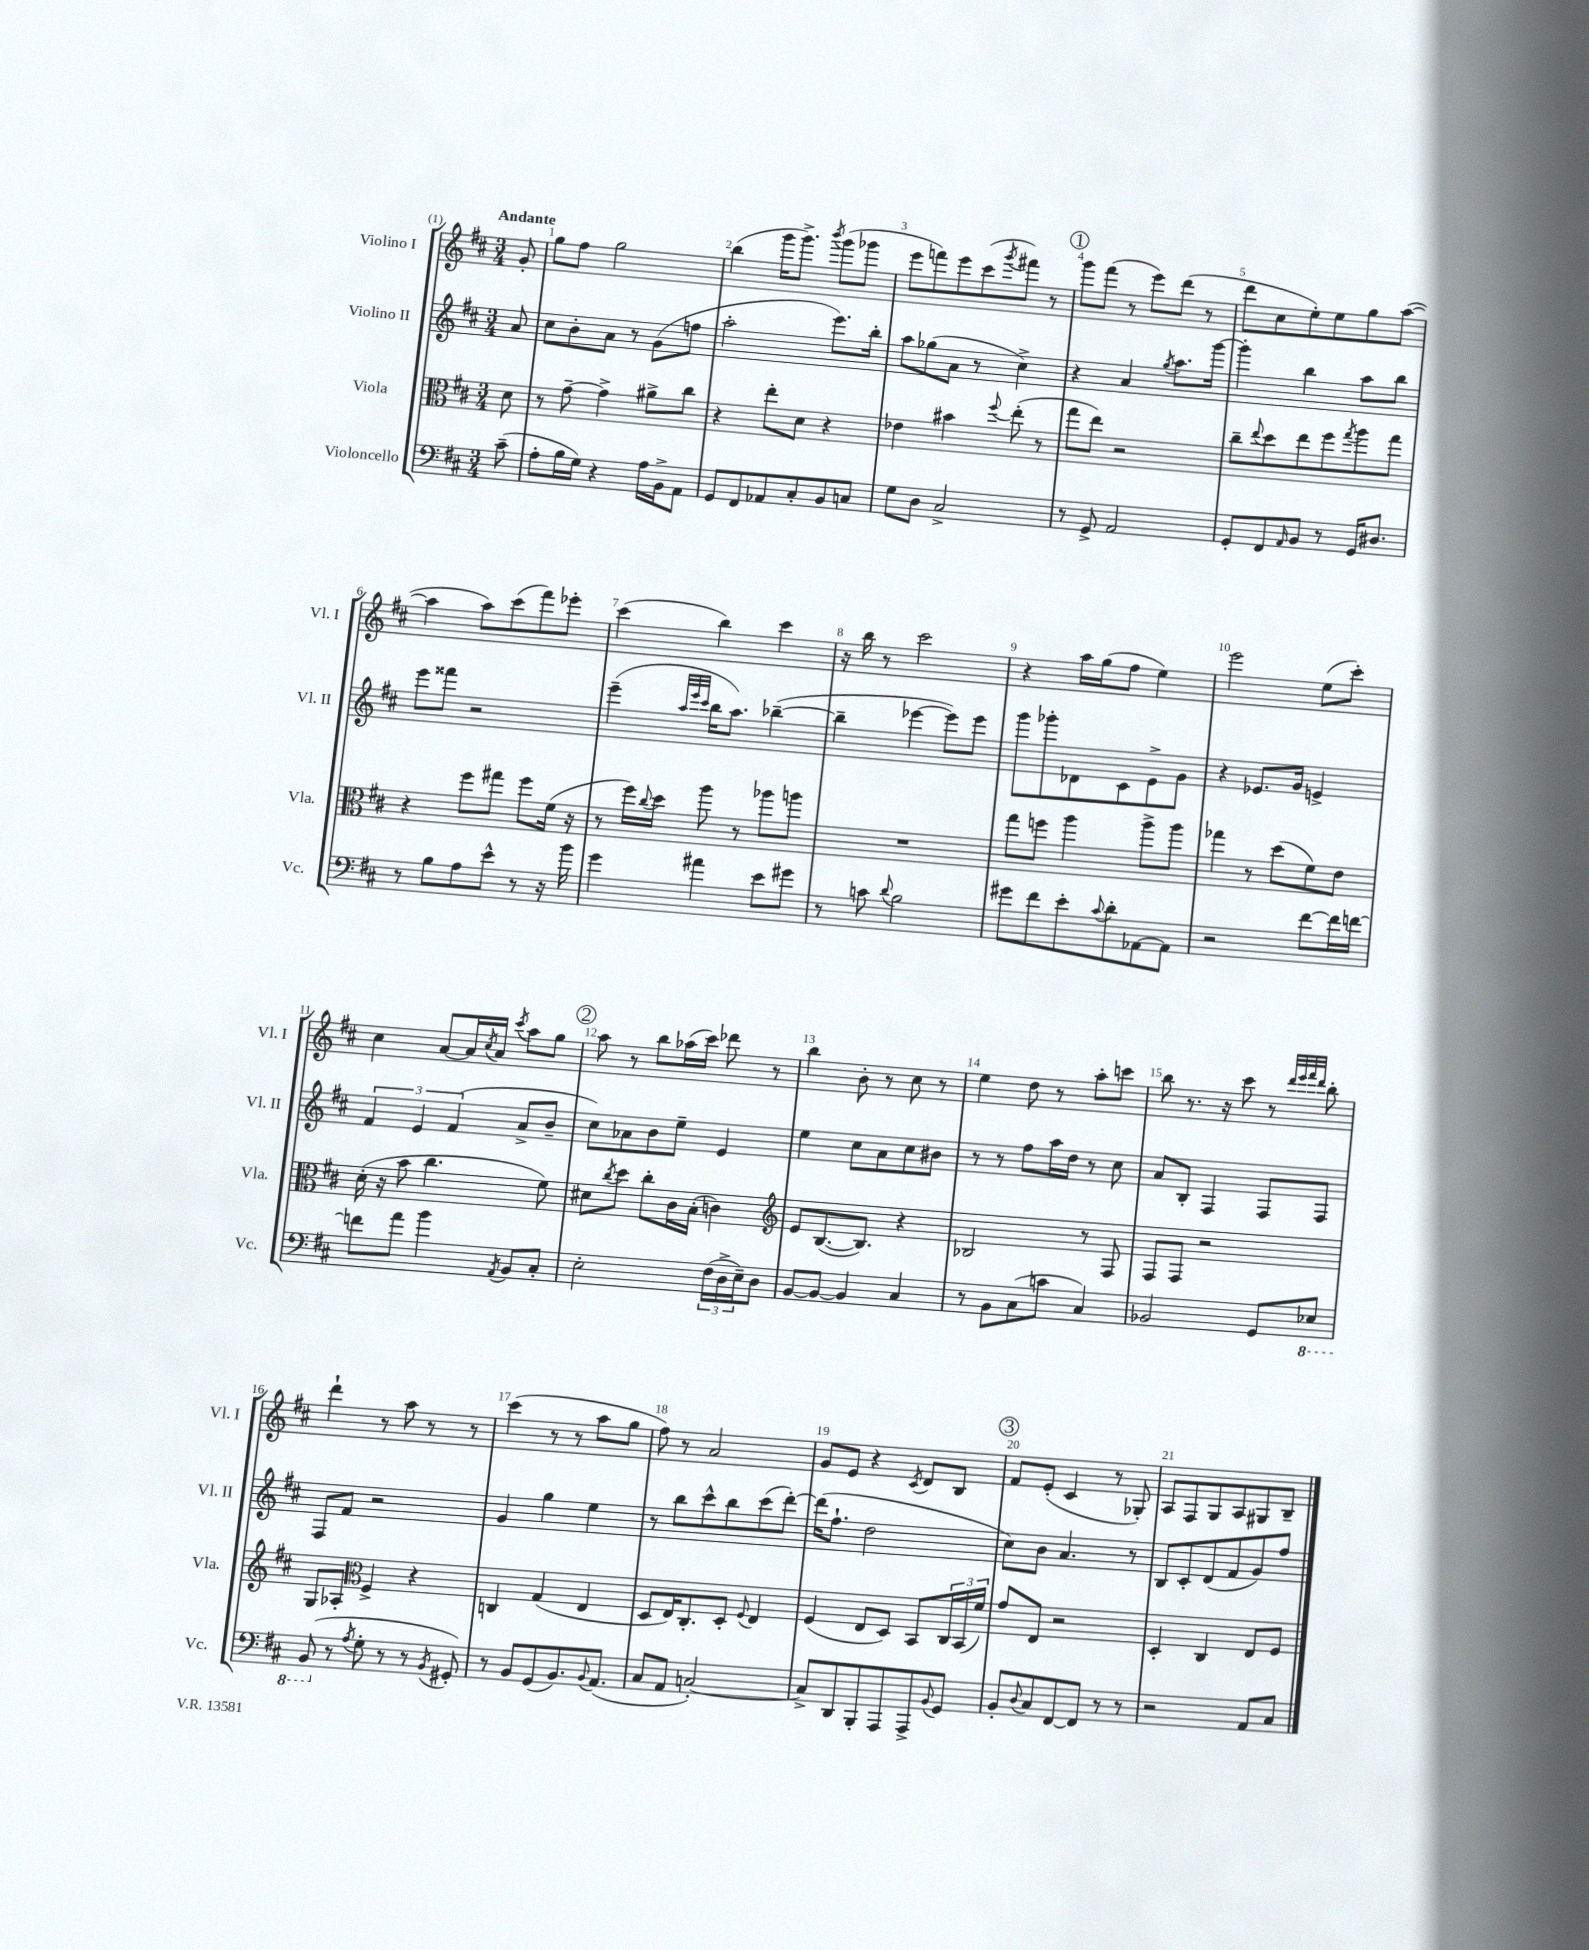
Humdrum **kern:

**kern	**kern	**kern	**kern
*part4	*part3	*part2	*part1
*staff4	*staff3	*staff2	*staff1
*I"Violoncello	*I"Viola	*I"Violino II	*I"Violino I
*I'Vc.	*I'Vla.	*I'Vl. II	*I'Vl. I
*clefF4	*clefC3	*clefG2	*clefG2
*k[f#c#]	*k[f#c#]	*k[f#c#]	*k[f#c#]
*M3/4	*M3/4	*M3/4	*M3/4
=	=	=	=
!	!	!	!LO:TX:a:B:t=Andante
(8c#~\	8d\	8a/	8g'/
=1	=1	=1	=1
8A'\L	8r	8cc#\L	8gg\L
16B\L	[8g~\	8b'\	8ff#\J
16G\JJ)	.	.	.
4r	4g^\]	8a\J	2gg\
.	.	8r	.
16A\LL	8a#X^\L	(8g\L	.
16BB^\J	.	.	.
8AA\J	8cc#\J	8ffn\J	.
=2	=2	=2	=2
8GG/L	4r	2aa'\	(4bb\
8FF#/	.	.	.
8AA-X/	8ee'\L	.	16ggg\KL
.	.	.	8.ggg^\J)
8C#'/	8d\J	.	.
.	.	.	8qbbb/
8BB/	4r	8.eee\L)	(8ggg\L
8Cn/J	.	.	8ggg-X\J
.	.	16bb'\Jk	.
=3	=3	=3	=3
8G\L	4e-X\	8aa\L	8eee\L
8D\J	.	(8gg-X\	8fffn\)
2C#^/	4b#X\	8a\J	8eee\
.	.	8r	(8ccc#\
.	8qqff#/	.	8qggg/
.	(8ee'\	4cc#^\)	8fff#X\J)
.	8r	.	8r
!!LO:REH:place=s1:t=1
=4	=4	=4	=4
8r	8gg\L	4r	8ggg\L
8GG^/	8ee\J)	.	(8fff#\J
2AA/	2r	4a/	8r
.	.	.	8eee\L)
.	.	8qgg/	.
.	.	8.aa\L	(8ddd\J
.	.	.	8r
.	.	[16ggg\Jk	.
=5	=5	=5	=5
8GG'/L	8cc#~\L	4ggg'\]	8ddd\L
.	8qqee/	.	.
8FF#/	8dd\	.	8cc#\
16qqAA/	.	.	.
8BB/J	8ee\	4bb\	8ee'\)
8r	8ff#\	.	8ee\
.	8qgg/	.	.
16GG/KL	8aa\	8aa\L	8gg\
8.D#X/J	.	.	.
.	8gg\J	8bb\J	([8aa\J
!!LO:LB:g=z
=6	=6	=6	=6
8r	4r	8eee\L	4aa\]
8B\L	.	8fff##X\J	.
8A\	8ff#\L	2r	8aa\L)
8e^^\J	8gg#X\J	.	(8ccc#\
8r	8ff#\L	.	8fff#\)
16r	(16f#\Jk	.	8eee-X'\J
16b\	16r	.	.
=7	=7	=7	=7
4g\	8r	(4eee~\	(4ccc#\
.	16ff#\LL)	.	.
.	8qqcc#/	.	.
.	16dd\JJ	.	.
.	.	32qqaa/LLL	.
.	.	32qqeee/	.
.	.	32qqccc#/JJJ	.
4a#X\	8aa\	16bb\KL	4bb\)
.	.	8.aa\J)	.
.	8r	.	.
8e\L	8aa-X\L	([4bb-X~\	4ccc#\
8g#X\J	8aan\J	.	.
=8	=8	=8	=8
8r	2.r	4bb-~\]	16r
.	.	.	16bb\
8cn\	.	.	8r
8qqd/	.	.	.
2B\	.	[4eee-X\	2ccc#\
.	.	8eee-\L])	.
.	.	8eee-\J	.
=9	=9	=9	=9
8g#X\L	8gg\L	8ggg\L	4r
8f#\	8ffn\J	8ggg-X'\	.
8e'\	4aa\	8d-X\	16aa\LL
.	.	.	(16gg\J
8qqc#/	.	.	.
8d'\	.	8c#\	8ff#\J
[8AA-X\	8aa^\L	8e^\	4ee\)
8AA-\J]	8aa\J	8g\J	.
=10	=10	=10	=10
2r	4gg-X\	4r	2eee\
.	8r	8.e-X/L	.
.	(8dd\L	.	.
.	.	16g/Jk	.
[8f#\L	8f#\)	4en^/	(8ee\L
16f#\L]	8e\J	.	8ccc#'\J)
[16fn\JJ	.	.	.
!!LO:LB:g=z
=11	=11	=11	=11
8fn\L]	(16d'\	6f#/	4cc#\
.	16r	.	.
8a\J	8b\	.	.
.	.	6e/	.
4b\	4.cc#\	.	[8a/L
.	.	(6f#/	.
.	.	.	16a/L]
.	.	.	8qcc#/
.	.	.	16a/JJ
8qAA/	.	.	8qccc#/
8BB/L	.	8a^/L	8aa\L
8C#'/J	8f#\)	8b~/J	8gg\J
!!LO:REH:place=s1:t=2
=12	=12	=12	=12
2E'\	8d#X\L	8cc#\L)	8aa\
.	8qcc#/	.	.
.	8dd\J	8a-X\	8r
.	8cc#'\L	8b\	8bb\L
.	16c#\L	8ee~\J	(16aa-X\L
.	(16B'\JJ	.	16ccc#\JJ)
(24F#\LL	4cn\)	4e/	8ddd-X\
24D^\	.	.	.
24E~\J)	.	.	.
8D\J	.	.	8r
=13	=13	=13	=13
*	*clefG2	*	*
[8BB/L	8e/L	4ee\	4bb\
8BB/J_	([8.B/	.	.
4BB/]	.	8cc#\L	8b'\
.	8.B/J])	.	.
.	.	8a\	8r
4C#/	4r	8cc#\	8cc#\
.	.	8b#X\J	8r
=14	=14	=14	=14
8r	2B-X/	8r	4ee\
8BB\L	.	8r	.
(8C#\	.	8ff#\L	8dd\
8cn\J	.	16aa\L	8r
.	.	16dd\JJ	.
4C#/)	8r	8r	8aa'\L
.	8F#/	8cc#\	8cccn\J
=15	=15	=15	=15
2BB-X/	8F#/L	8a/L	8bb\
.	8F#/J	8B'/J	8.r
.	2r	4F#/	.
.	.	.	16r
.	.	.	8ccc#\
8GG/L	.	8F#/L	8r
.	.	.	32qqddd/LLL
.	.	.	32qqeee/
.	.	.	32qqfff#/
.	.	.	32qqddd/JJJ
*8ba	*	*	*
8EE-X/J	.	8F#/J	8bb'\
!!LO:LB:g=z
=16	=16	=16	=16
(8BBB/	8G/L	8F#/L	4ddd`\
*X8ba	*	*	*
8r	8A-X'/J	8f#/J	.
8qA/	.	.	.
*	*clefC3	*	*
8G'\	4F#^/	2r	8r
8r	.	.	8aa\
8r	4r	.	8r
8qBB/	.	.	.
8GG#X'/)	.	.	8r
=17	=17	=17	=17
8r	4Cn/	4g/	(4ccc#\
8BB/L	.	.	.
(8GG/	(4G/	4gg\	8r
8.BB/)	.	.	8r
.	4E/	4ee\	8aa\L
8qqBB/	.	.	.
(8.AA/J	.	.	.
.	.	.	8gg\J
=18	=18	=18	=18
8C#/L	8D/L	8r	8ff#\)
8AA/J	16E/K)	8bb\L	8r
.	8.C#'/	.	.
[2Cn'/)	.	8ccc#^^\	2a/
.	8D'/J	8bb\	.
.	8qqF#/	.	.
.	4E/	(8ccc#\	.
.	.	[8ddd'\J)	.
=19	=19	=19	=19
8C^/L]	(4F#/	(16ddd\KL]	8g/L
.	.	8.ff#`\J	.
8DD/	.	.	8e/J
8BBB'/	8E/L	2dd\	4r
8AAA/	8D/J)	.	.
.	.	.	8qc#/
8AAA^/	8BB/L	.	8d/L
8qqBB/	.	.	.
8GG/J	24C#/L	.	8B/J
.	(24BB/	.	.
.	24f#/JJ)	.	.
!!LO:REH:place=s1:t=3
=20	=20	=20	=20
8BB'/L	8g/L	8cc#\L)	8f#/L
8qqD/	.	.	.
8C#/	8E/J	8b\J	(8e'/J
[8FF#/	2r	4.a/	4c#/
8FF#/J]	.	.	.
8r	.	.	8r
8r	.	8r	8G-X'/)
=21	=21	=21	=21
2r	4D'/	8B/L	8A/L
.	.	8c#'/	8F#/
.	4C#/	(8d/	8G/
.	.	8f#/	8A/
8AA/L	8E/L	8g/)	8G#X/
8C#/J	8F#/J	8ff#/J	8B~/J
==	==	==	==
*-	*-	*-	*-
